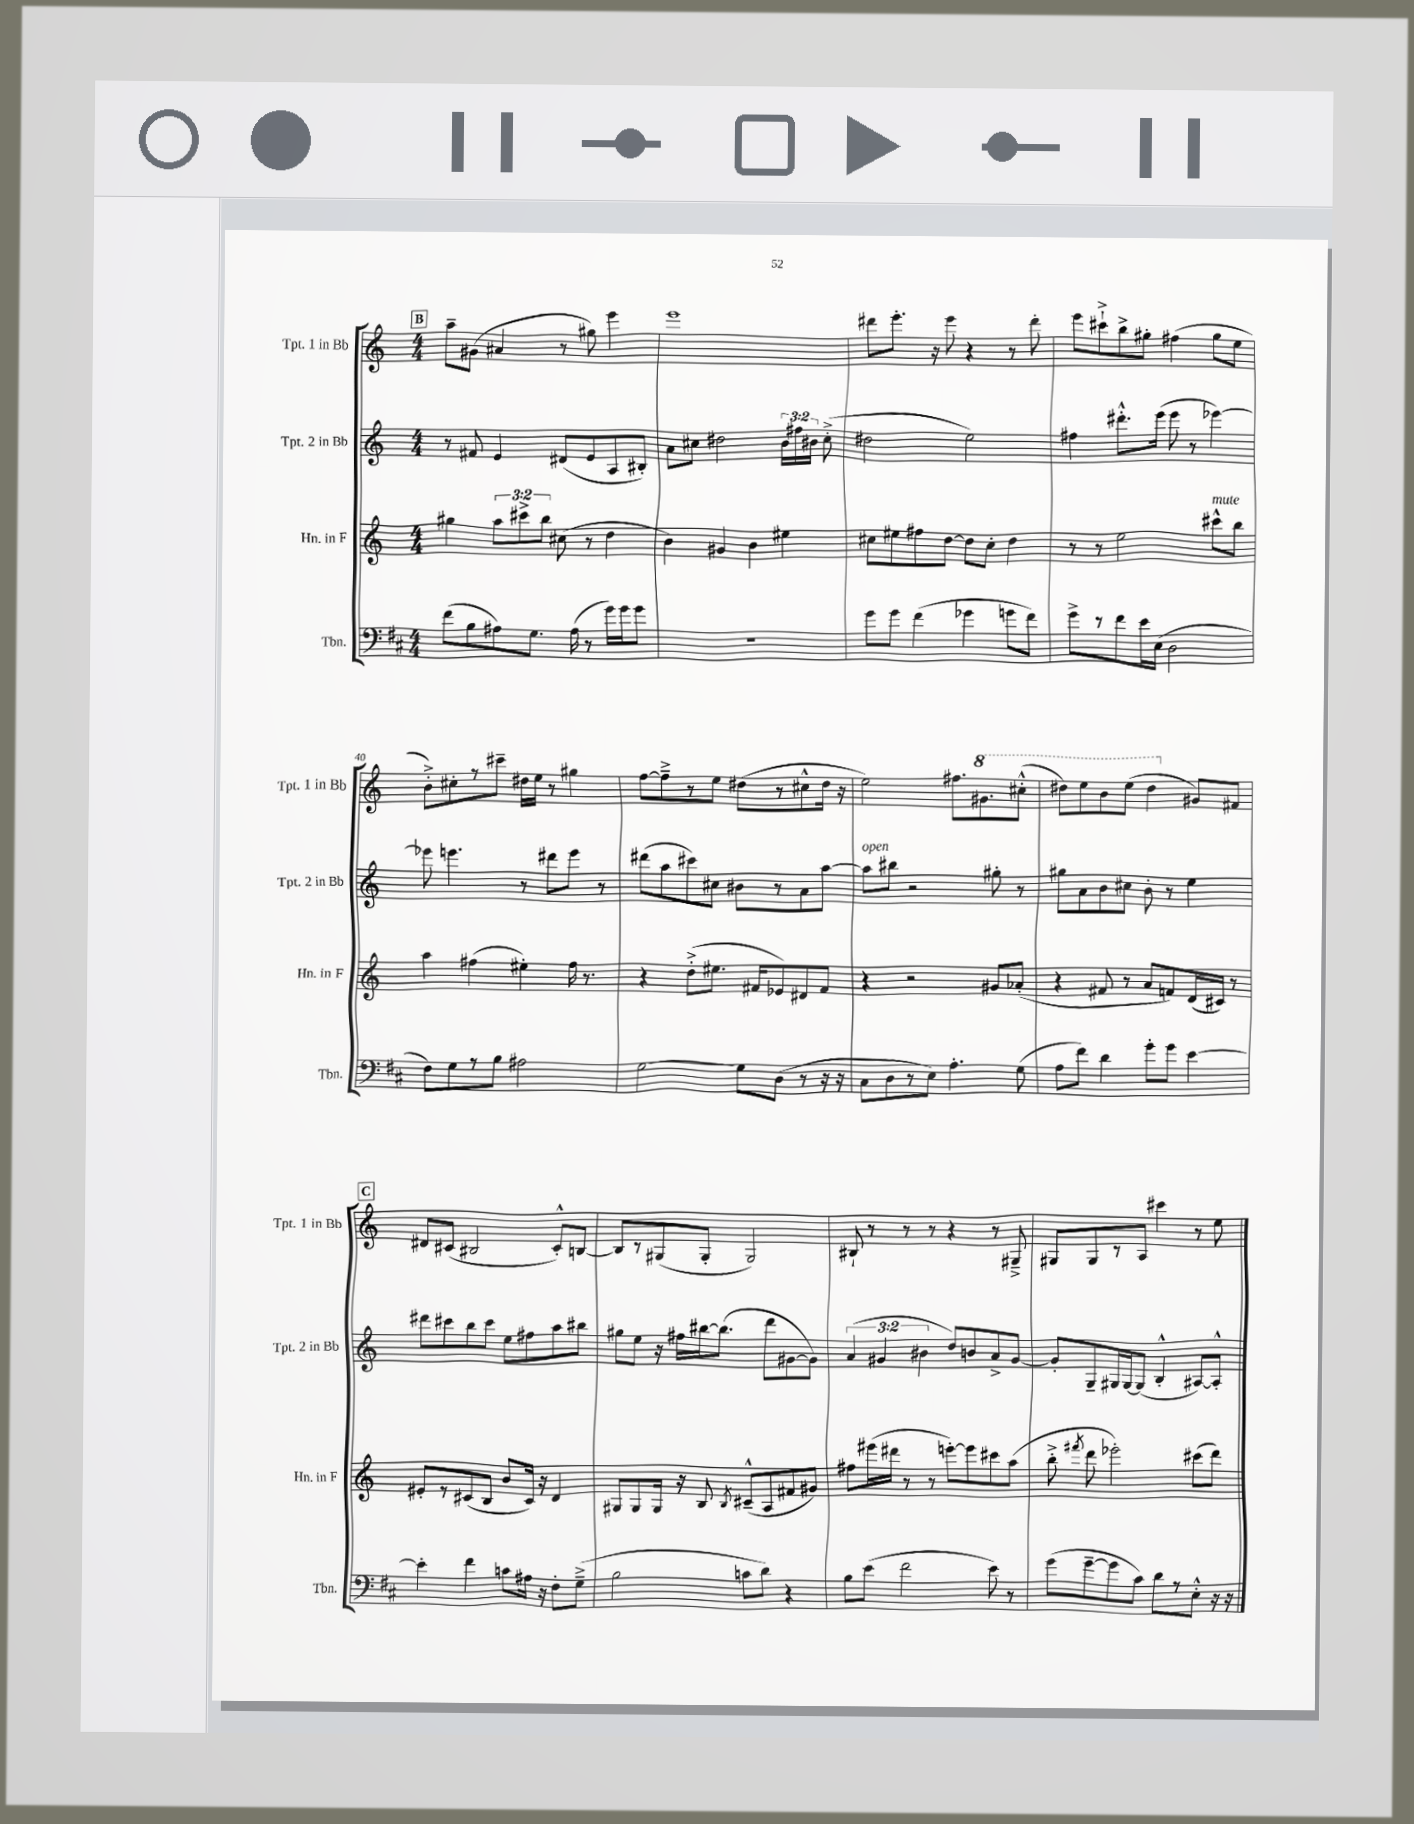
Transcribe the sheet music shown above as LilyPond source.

<<
\new StaffGroup <<
\new Staff = "s0" \with { instrumentName = "Tpt. 1 in Bb" shortInstrumentName = "Tpt. 1 in Bb" } {
    \clef treble \key c \major \numericTimeSignature \time 4/4
    \autoBeamOff \mark \markup { \box "B" } a''8[-- gis'8]( ais'4 r8 gis''8) e'''4 |
    e'''1 |
    dis'''8[ e'''8.]-. r16 e'''8 r4 r8 dis'''8-. |
    e'''8[ cis'''8-!-> b''8-> gis''8]-. fis''4( gis''8[ e''8] |
    b'8[-.->) cis''8-. r8 cis'''8]-- dis''16[ e''16] r8 gis''4 |
    f''8[~ f''8---> r8 e''8] dis''8[( r8 cis''8-^ dis''16] r16 |
    e''2) fis''8.[ \ottava #1 gis''8. cis'''8]-.-^( |
    dis'''8[) e'''8 b''8 e'''8]( dis'''4 \ottava #0 gis'8[) fis'8] |
    \mark \markup { \box "C" } dis'8[ cis'8]( bis2 cis'8[-.-^) b8]~ |
    b8[ r8 gis8( gis8]-. gis2) |
    bis8-! r8 r8 r8 r4 r8 gis8---> |
    gis8[ gis8 r8 a8] cis'''4 r8 e''8 \bar "|." |
}
\new Staff = "s1" \with { instrumentName = "Tpt. 2 in Bb" shortInstrumentName = "Tpt. 2 in Bb" } {
    \clef treble \key c \major \numericTimeSignature \time 4/4 \override Staff.TupletNumber.text = #tuplet-number::calc-fraction-text
    \autoBeamOff \mark \markup { \box "B" } r8 fis'8 e'4 dis'8[( e'8 a8 bis8]-.) |
    a'8[ cis''8] dis''2 \tuplet 3/2 { b'16[ fis''16 bis'16] } cis''8-.->( |
    dis''2 e''2) |
    fis''4 dis'''8.[-.-^ e'''16]( e'''8 r8 ees'''4~) |
    ees'''8 e'''4. r8 dis'''8[ e'''8] r8 |
    dis'''8[( a''8 cis'''8) cis''8] bis'8[ r8 a'8 a''8]~ |
    a''8[^\markup { \italic "open" } bis''8] r2 gis''8-. r8 |
    gis''8[ a'8 b'8 cis''8] b'8-. r8 e''4 |
    \mark \markup { \box "C" } dis'''8[ cis'''8 b''8 cis'''8] e''8[ fis''8 a''8 bis''8] |
    gis''8[ e''8] r16 fis''16[ bis''16~ bis''8.]( d'''8[ gis'8~ gis'8]) |
    \tuplet 3/2 { a'4( gis'4 bis'4 } d''8[) b'8 a'8-> gis'8]~ |
    gis'8[-. g8-- gis16 gis16~ gis8]( b4-.-^ ais8[~) ais8]-.-^ \bar "|." |
}
\new Staff = "s2" \with { instrumentName = "Hn. in F" shortInstrumentName = "Hn. in F" } {
    \clef treble \key c \major \numericTimeSignature \time 4/4 \override Staff.TupletNumber.text = #tuplet-number::calc-fraction-text
    \autoBeamOff \mark \markup { \box "B" } gis''4 \tuplet 3/2 { a''8[ cis'''8-> b''8] } cis''8( r8 d''4 |
    b'4) gis'4 b'4 eis''4 |
    cis''8[ eis''8 fis''8 d''8]~ d''8[ cis''8]-. d''4 |
    r8 r8 e''2 cis'''8[-^^\markup { \italic "mute" } b''8] |
    a''4 fis''4( eis''4-.) fis''16 r8. |
    r4 d''8[-.->( eis''8.] fis'16[ ees'8) dis'8 fis'8] |
    r4 r2 gis'8[ aes'8]-.( |
    r4 fis'8 r8 a'8[ f'8) d'16( cis'16]) r8 |
    \mark \markup { \box "C" } eis'8[-. r8 cis'8( b8] b'8[ cis'16]) r16 d'4 |
    gis8[ gis8 gis16] r16 b8 \acciaccatura { b8 } cis'8[---^( a8 fis'8 gis'8]) |
    fis''8[ eis'''16( dis'''16] r8 r8 e'''8[~-.) e'''8 cis'''8 a''8]( |
    b''8-.-> \acciaccatura { fis'''8 } d'''8 ees'''2-.) cis'''8[( d'''8]) \bar "|." |
}
\new Staff = "s3" \with { instrumentName = "Tbn." shortInstrumentName = "Tbn." } {
    \clef bass \key d \major \numericTimeSignature \time 4/4
    \autoBeamOff \mark \markup { \box "B" } fis'8[( b8 ais8) g8.] ais16( r8 g'16[) g'16 g'8] |
    R1 |
    g'8[ g'8] fis'4( ges'4 g'8[ fis'8]) |
    g'8[-> r8 fis'8 e'16 e16]( d2 |
    fis8[) g8 r8 b8] ais2 |
    g2~ g8[ d8]( r8 r16 r16 |
    cis8[ d8 r8 e8]) a4.-. g8( |
    a8[ fis'8]) d'4 g'8[-. g'8] e'4~ |
    \mark \markup { \box "C" } e'4-. fis'4 c'8[ ais16] r16 fis8[-. g8]--->( |
    b2 c'8[ d'8]) r4 |
    b8[ e'8]( fis'2 e'8) r8 |
    g'8[( g'8~-- g'8 cis'8]) d'8[ r8 e8]-.-^ r16 r16 \bar "|." |
}
>>
>>
\layout { \context { \Score currentBarNumber = #36 } }
